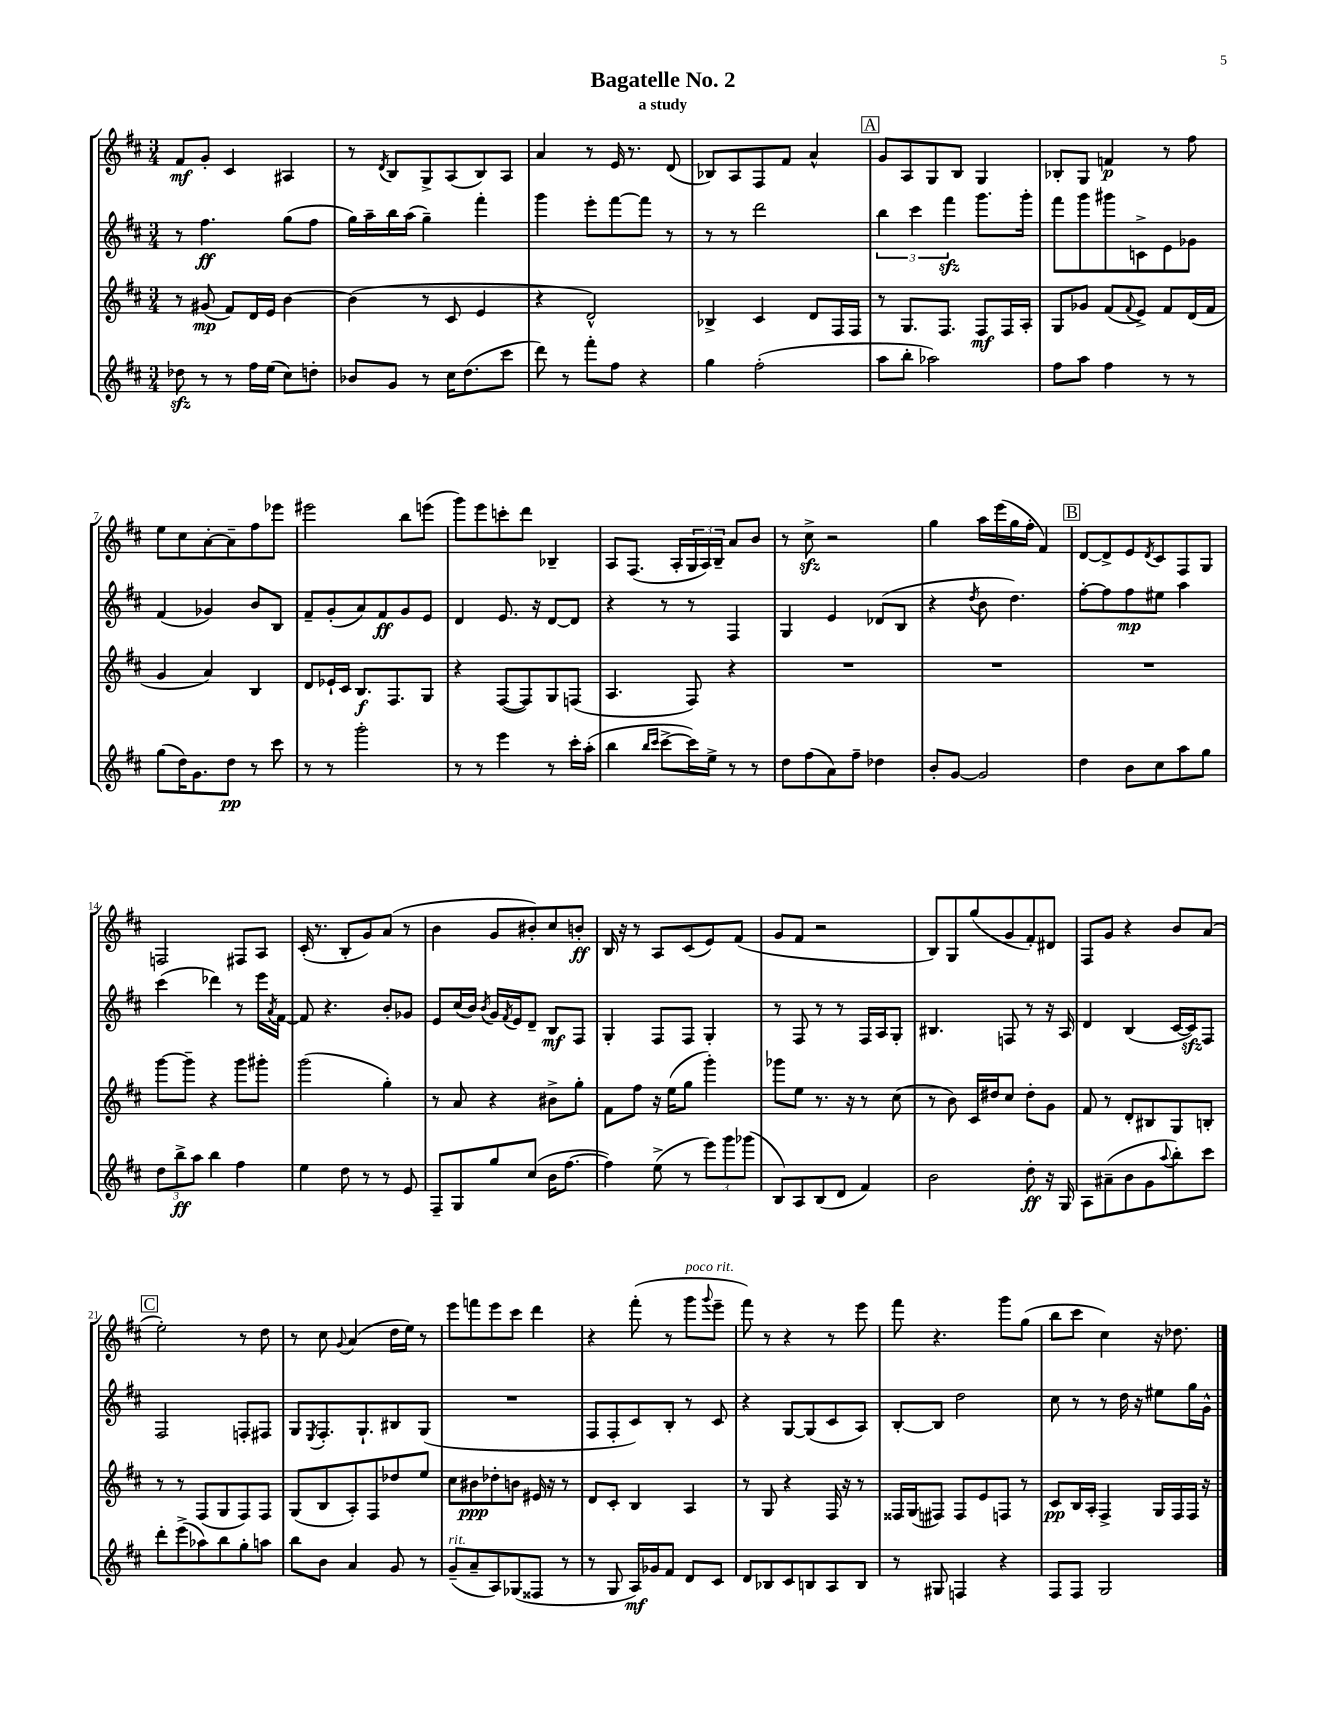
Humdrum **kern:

**kern	**kern	**kern	**kern
*staff4	*staff3	*staff2	*staff1
*clefG2	*clefG2	*clefG2	*clefG2
*k[f#c#]	*k[f#c#]	*k[f#c#]	*k[f#c#]
*M3/4	*M3/4	*M3/4	*M3/4
8dd-	8r	8r	8f#
8r	(8g#	4.ff#	8g'
8r	8f#)	.	4c#
16ff#	16d	.	.
(16ee	16e	.	.
8cc#)	[4b	(8gg	4A#
8dd'	.	8ff#	.
=	=	=	=
8b-	(4b]	16gg)	8r
.	.	16aa~	.
.	.	.	8qd
8g	.	16bb	8B
.	.	(16aa	.
8r	8r	4gg~)	8G^
16cc#	8c#	.	(8A
(8.dd	.	.	.
.	4e	4fff#'	8B)
8ccc#	.	.	8A
=	=	=	=
8ddd)	4r	4ggg	4a
8r	.	.	.
8fff#'	2d^^)	8eee'	8r
8ff#	.	[8fff#	16e
.	.	.	8.r
4r	.	8fff#]	.
.	.	8r	(8d
=	=	=	=
4gg	4B-^	8r	8B-)
.	.	8r	8A
(2ff#'	4c#	2ddd	8F#
.	.	.	8f#
.	8d	.	4a^^
.	16F#	.	.
.	16F#	.	.
=	=	=	=
8aa	8r	6bb	8g
8bb'	8.G	.	8A
.	.	6ccc#	.
2aa-)	.	.	8G
.	8.F#	.	.
.	.	6fff#	.
.	.	.	8B
.	8F#	8.ggg	4G
.	16F#	.	.
.	16A'	16ggg'	.
=	=	=	=
8ff#	8G	8fff#	8B-'
8aa	8g-	8ggg	8G
4ff#	(8f#	8ggg#	4f
.	8qqf#	.	.
.	8e^)	8c^	.
8r	8f#	8e	8r
8r	(16d	8g-	8ff#
.	16f#	.	.
=	=	=	=
(8gg	4g	(4f#	8ee
16dd)	.	.	8cc#
8.g	.	.	.
.	4a)	4g-)	[8a'
8dd	.	.	8a~]
8r	4B	8b	8ff#
8ccc#	.	8B	8eee-
=	=	=	=
8r	8d	8f#~	2eee#
8r	16e-`	(8g'	.
.	16c#	.	.
2ggg'	8.B	8a)	.
.	.	8f#	.
.	8.F#	.	.
.	.	8g	8bb
.	8G	8e	(8eee
=	=	=	=
8r	4r	4d	8ggg)
8r	.	.	8eee
4eee	([8F#	8.e	8ccc'
.	8F#])	.	8ddd
.	.	16r	.
8r	8G	[8d	4B-~
16ccc#'	(8F	8d]	.
(16aa'	.	.	.
=	=	=	=
4bb	4.A	4r	8A
.	.	.	(8.F#
16qqbb	.	.	.
16qqccc#	.	.	.
[8ccc#^	.	8r	.
.	.	.	16A'
16ccc#])	8F#)	8r	24G
.	.	.	24A)
16ee^	.	.	.
.	.	.	24B~
8r	4r	4F#	8a
8r	.	.	8b
=	=	=	=
8dd	2.r	4G	8r
(8ff#	.	.	8cc#^
8a)	.	4e	2r
8ff#~	.	.	.
4dd-	.	(8d-	.
.	.	8B	.
=	=	=	=
8b'	2.r	4r	4gg
[8g	.	.	.
.	.	8qdd	.
2g]	.	8b	16aa
.	.	.	(16eee
.	.	4.dd)	16gg
.	.	.	16ff#'
.	.	.	4f#)
=	=	=	=
4dd	2.r	[8ff#'	[8d
.	.	8ff#]	8d^]
8b	.	8ff#	8e
.	.	.	8qd
8cc#	.	8ee#	8c#
8aa	.	4aa	8F#
8gg	.	.	8G
=	=	=	=
12dd	[8ggg	(4ccc#	2F
12bb^	.	.	.
.	8ggg~]	.	.
12aa	.	.	.
4bb	4r	4ddd-)	.
4ff#	8ggg	8r	8F#
.	8ggg#'	16eee	8A
.	.	8qa	.
.	.	[16f#	.
=	=	=	=
4ee	(2ggg	8f#]	(16c#'
.	.	.	8.r
.	.	4.r	.
8dd	.	.	8B'
8r	.	.	8g)
8r	4gg')	8b'	(8a
8e	.	8g-	8r
=	=	=	=
8F#~	8r	8e	4b
8G	8a	(16cc#	.
.	.	16b)	.
.	.	8qb	.
8gg	4r	16g	8g
.	.	8qf#	.
.	.	16e	.
(8cc#	.	8d~	8b#')
16b	8b#^	8B	8cc#
[8.ff#	.	.	.
.	8gg'	8F#	8b'
=	=	=	=
4ff#])	8f#	4G'	16B
.	.	.	16r
.	8ff#	.	8r
(8ee^	16r	8F#	8A
.	(16ee	.	.
8r	8gg	8F#	(8c#
12eee)	4ggg')	4G'	8e)
12ggg	.	.	.
.	.	.	(8f#
(12ggg-	.	.	.
=	=	=	=
8B)	8ggg-	8r	8g
8A	8ee	8F#	8f#
(8B	8.r	8r	2r
8d	.	8r	.
.	16r	.	.
4f#)	8r	16F#	.
.	.	16A	.
.	(8cc#	8G'	.
=	=	=	=
2b	8r	4.B#	8B)
.	8b)	.	8G
.	16c#	.	(8gg
.	16dd#	.	.
.	8cc#	8F	8g
8dd'	8dd#'	8r	8f#')
16r	8g	16r	8d#
16G	.	16A	.
=	=	=	=
8A	8f#	4d	8F#
(8a#~	8r	.	8g
8b	8d'	(4B	4r
8g	8B#	.	.
8qqaa	.	.	.
8bb')	8G	[16c#	8b
.	.	16c#])	.
8ccc#	8B'	8F#	(8a
=	=	=	=
8ddd'	8r	2F#	2ee')
(8eee^	8r	.	.
8aa-)	(8F#	.	.
8bb	8G	.	.
8gg'	8F#)	8F'	8r
8aa	8F#	8F#	8dd
=	=	=	=
8bb	(8G	8G	8r
.	.	8qE	.
8b	8B	8.F#'	8cc#
.	.	.	8qqg
4a	8A')	.	(4a
.	.	8.G`	.
.	8F#	.	.
8g	8dd-	8B#	16dd
.	.	.	16ee)
8r	8ee	(8G	8r
=	=	=	=
(8g~	8cc#	2.r	8eee
8a~	8b#	.	8fff
8A)	8dd-'	.	8eee
(8G-	8b	.	8ccc#
8F##	16e#	.	4ddd
.	16r	.	.
8r	8r	.	.
=	=	=	=
8r	8d	8F#	4r
8G	8c#'	8F#'	.
16A)	4B	8c#)	(8fff#'
16g-	.	.	.
8f#	.	8B'	8r
8d	4A	8r	8ggg
.	.	.	8qqggg
8c#	.	8c#	8eee~
=	=	=	=
8d	8r	4r	8fff#)
8B-	8G	.	8r
8c#	4r	[8G	4r
8B	.	(8G]	.
8A	16F#	8c#	8r
.	16r	.	.
8B	8r	8A)	8eee
=	=	=	=
8r	16F##	[8B'	8fff#
.	(16G	.	.
8G#	8F#)	8B]	4.r
4F	8F#	2dd	.
.	8e	.	.
4r	8F	.	8ggg
.	8r	.	(8gg
=	=	=	=
8F#	8c#	8cc#	8bb
8F#	16B	8r	8ccc#
.	16A'	.	.
2G	4F#^	8r	4cc#)
.	.	16dd	.
.	.	16r	.
.	16G	8ee#	16r
.	16F#	.	8.dd-
.	16F#	16gg	.
.	16r	16g^^	.
==	==	==	==
*-	*-	*-	*-
